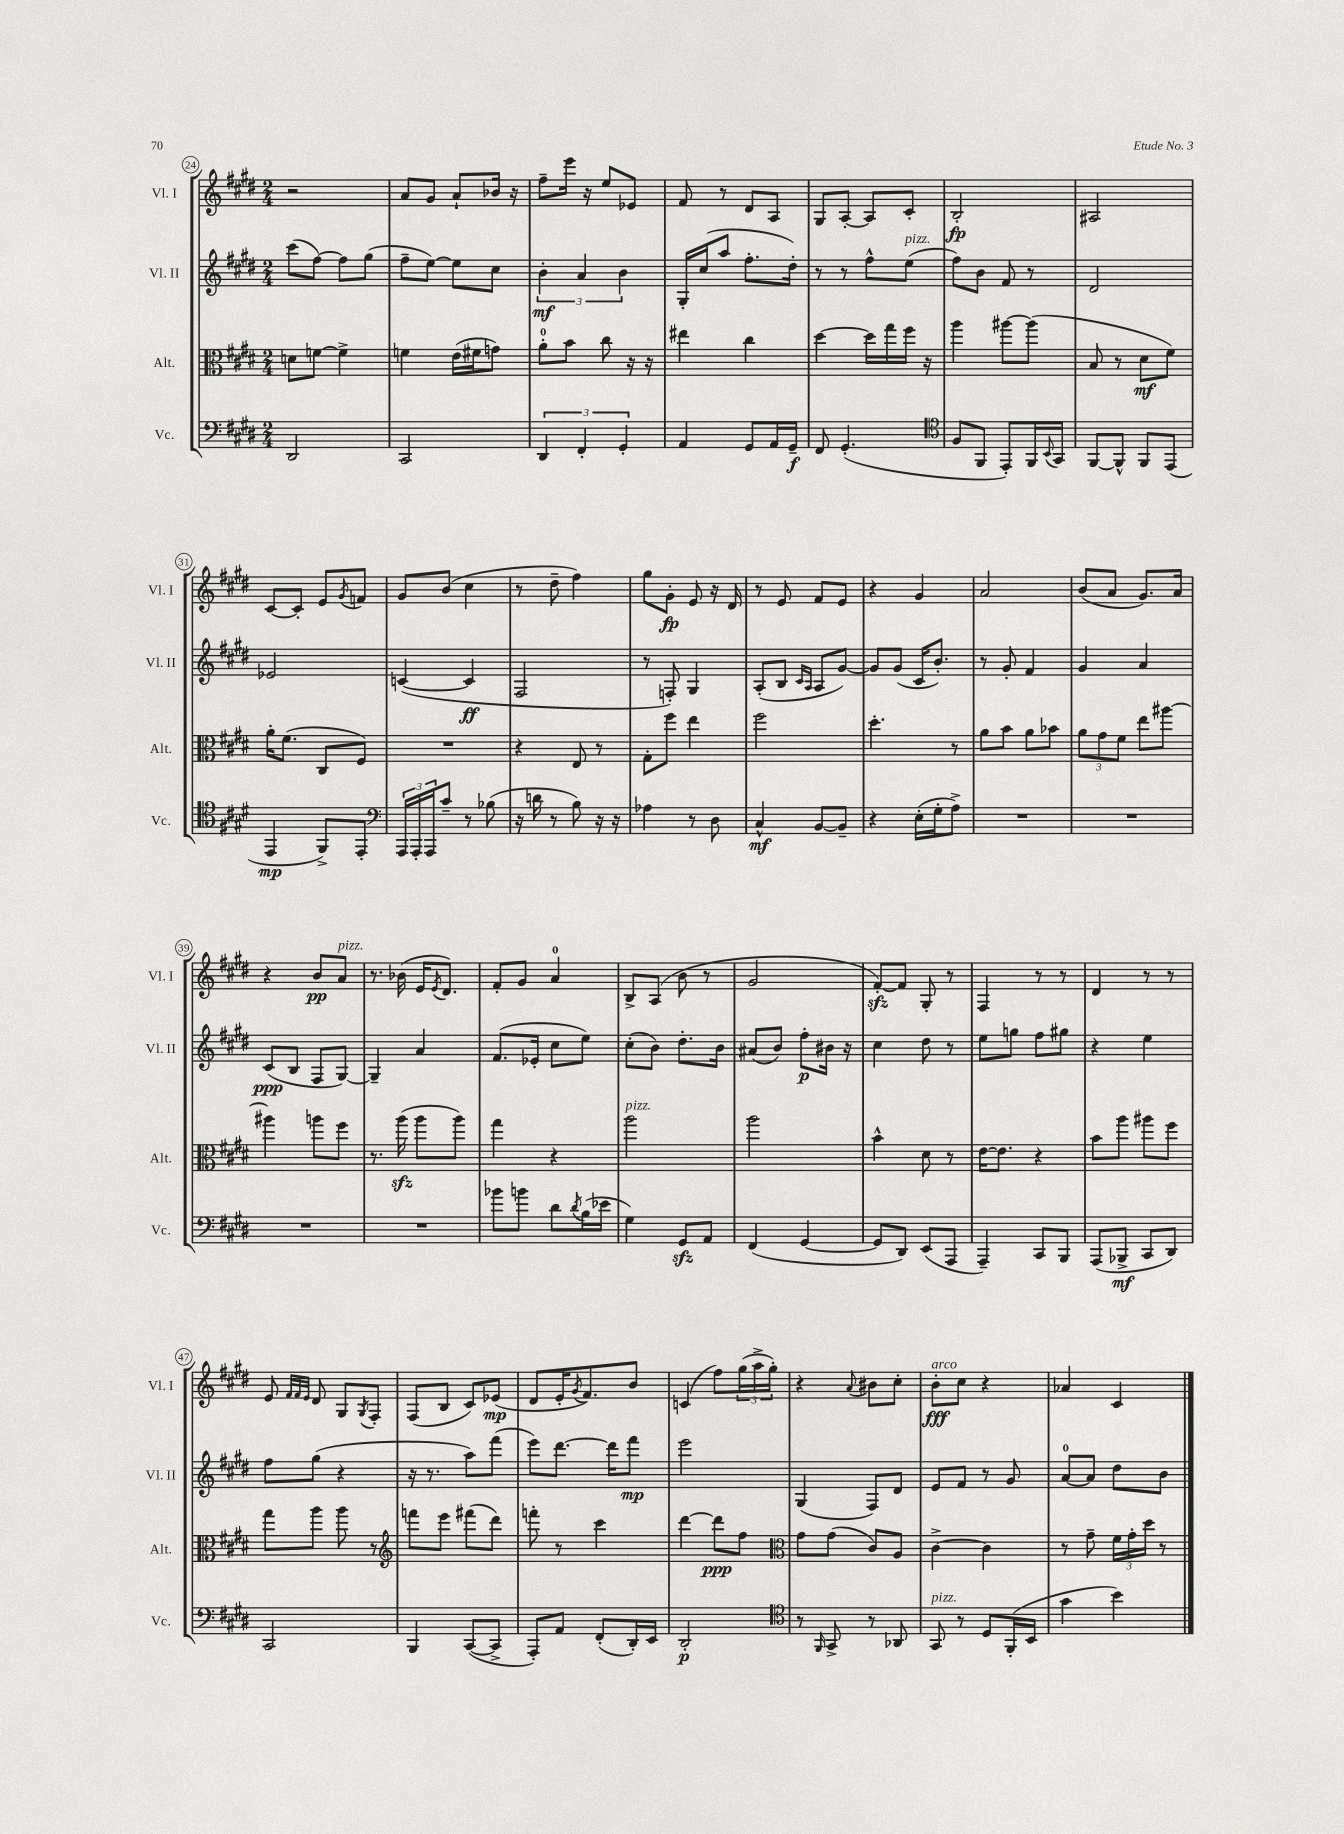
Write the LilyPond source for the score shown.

<<
\new StaffGroup <<
\new Staff = "s0" \with { instrumentName = "Vl. I" shortInstrumentName = "Vl. I" } {
    \clef treble \key e \major \numericTimeSignature \time 2/4
    r2 |
    a'8 gis'8 a'8-! bes'16 r16 |
    fis''8-- e'''16 r16 e''8 ees'8 |
    fis'8 r8 dis'8 a8 |
    gis8 a8~-. a8 cis'8-. |
    b2-.\fp |
    ais2 |
    cis'8~ cis'8-. e'8 \acciaccatura { gis'8 } f'8 |
    gis'8 b'8( cis''4 |
    r8 dis''8-- fis''4) |
    gis''8 gis'8-.\fp e'8 r16 dis'16 |
    r8 e'8 fis'8 e'8 |
    r4 gis'4 |
    a'2 |
    b'8( a'8 gis'8.) a'16 |
    r4 b'8\pp a'8^\markup { \italic "pizz." } |
    r8. bes'16( e'16 \acciaccatura { e'8 } dis'8.) |
    fis'8-. gis'8 a'4-0 |
    b8-> a8( b'8 r8 |
    gis'2 |
    fis'8~-.\sfz) fis'8 gis8-. r8 |
    fis4 r8 r8 |
    dis'4 r8 r8 |
    e'8 \grace { fis'32 fis'32 e'32 } dis'8 gis8 \acciaccatura { gis8 } fis8-. |
    fis8( b8 cis'8) ees'8\mp( |
    dis'8 e'16-. \acciaccatura { gis'8 } fis'8.) b'8 |
    c'4( fis''8) \tuplet 3/2 { gis''16( a''16-> gis''16-.) } |
    r4 \appoggiatura { a'8 } bis'8 cis''8-. |
    b'8-.\fff^\markup { \italic "arco" } cis''8 r4 |
    aes'4 cis'4 \bar "|." |
}
\new Staff = "s1" \with { instrumentName = "Vl. II" shortInstrumentName = "Vl. II" } {
    \clef treble \key e \major \numericTimeSignature \time 2/4
    cis'''8( fis''8~) fis''8 gis''8( |
    fis''8-- e''8~) e''8 cis''8 |
    \tuplet 3/2 { b'4-.\mf a'4 b'4 } |
    gis16-. cis''16( a''8 fis''8.-. dis''16-.) |
    r8 r8 fis''8-^ e''8^\markup { \italic "pizz." }( |
    fis''8) b'8 fis'8 r8 |
    dis'2 |
    ees'2 |
    c'4~( c'4\ff |
    fis2 |
    r8 f8-.) gis4 |
    a8-.( b8 \grace { cis'16 a16 } a8 gis'8~) |
    gis'8 gis'8( cis'16 b'8.-.) |
    r8 gis'8-. fis'4 |
    gis'4 a'4 |
    cis'8\ppp( b8 fis8 gis8~) |
    gis4-- a'4 |
    fis'8.( ees'16-. cis''8 e''8) |
    cis''8-.( b'8) dis''8.-. b'16 |
    ais'8( b'8) fis''8-.\p bis'16 r16 |
    cis''4 dis''8 r8 |
    e''8 g''8 fis''8 gis''8 |
    r4 e''4 |
    fis''8 gis''8( r4 |
    r16 r8. a''8) fis'''8( |
    e'''8) dis'''8.~ dis'''16 fis'''8\mp |
    e'''2 |
    gis4( fis8) dis'8 |
    e'8 fis'8 r8 gis'8 |
    a'8-0~ a'8 dis''8 b'8 \bar "|." |
}
\new Staff = "s2" \with { instrumentName = "Alt." shortInstrumentName = "Alt." } {
    \clef alto \key e \major \numericTimeSignature \time 2/4
    d'8 f'8~ f'4-> |
    f'4 e'16( fis'16 g'8) |
    a'8-0-. b'8 cis''8 r16 r16 |
    eis''4 cis''4 |
    dis''4~ dis''16 gis''16 fis''16 r16 |
    a''4 ais''8~ ais''8( |
    b8 r8 dis'8\mf fis'8) |
    a'16-. fis'8.( cis8 fis8) |
    R2 |
    r4 e8 r8 |
    gis8-. fis''8 e''4 |
    fis''2 |
    dis''4.-. r8 |
    a'8 b'8 a'8 bes'8 |
    \tuplet 3/2 { a'8 gis'8 fis'8 } e''8 ais''8~ |
    ais''4 a''8 fis''8 |
    r8. a''16\sfz( a''8 a''8) |
    gis''4 r4 |
    a''2^\markup { \italic "pizz." } |
    a''2 |
    b'4-^ dis'8 r8 |
    e'16~ e'8. r4 |
    b'8 a''8 ais''8 fis''8 |
    gis''8 a''8 a''8 r8 |
    \clef treble f'''8 e'''8 fis'''8( dis'''8) |
    f'''8-. r8 cis'''4 |
    dis'''4~ dis'''8\ppp fis''8 |
    \clef alto gis'8 gis'8( cis'8) a8 |
    cis'4~-> cis'4 |
    r8 gis'8-- \tuplet 3/2 { fis'16 gis'16-. dis''16 } r8 \bar "|." |
}
\new Staff = "s3" \with { instrumentName = "Vc." shortInstrumentName = "Vc." } {
    \clef bass \key e \major \numericTimeSignature \time 2/4
    dis,2 |
    cis,2 |
    \tuplet 3/2 { dis,4 fis,4-. gis,4-. } |
    a,4 gis,8 a,16 gis,16--\f |
    fis,8 gis,4.-.( |
    \clef tenor fis8 fis,8 e,8-.) fis,16 \appoggiatura { b,8 } gis,16 |
    fis,8~ fis,8-^ fis,8 e,8( |
    e,4\mp fis,8->) e,8-. |
    \clef bass \tuplet 3/2 { a,,16 a,,16-. a,,16 } cis'8-- r8 bes8( |
    r16 d'16 r8 b8) r16 r16 |
    aes4 r8 dis8 |
    cis4-^\mf b,8~ b,8-- |
    r4 e16-.( gis16-. a8->) |
    R2 |
    R2 |
    R2 |
    R2 |
    bes'8 b'8 dis'8 \acciaccatura { dis'8 } b16( ees'16 |
    gis4) gis,8\sfz a,8 |
    fis,4( gis,4~ |
    gis,8 dis,8) e,8( a,,8 |
    a,,4--) cis,8 b,,8 |
    a,,8( bes,,8->\mf cis,8 dis,8) |
    cis,2 |
    b,,4 cis,8~( cis,8-> |
    a,,8-.) a,8 fis,8-.( dis,16-.) e,16 |
    dis,2-.\p |
    \clef tenor r8 \grace { fis,16 } gis,8-> r8 aes,8 |
    gis,8^\markup { \italic "pizz." } r8 dis8 fis,16-.( b,16 |
    gis'4 b'4) \bar "|." |
}
>>
>>
\layout { \context { \Score currentBarNumber = #24 \override BarNumber.stencil = #(make-stencil-circler 0.1 0.3 ly:text-interface::print) } }
